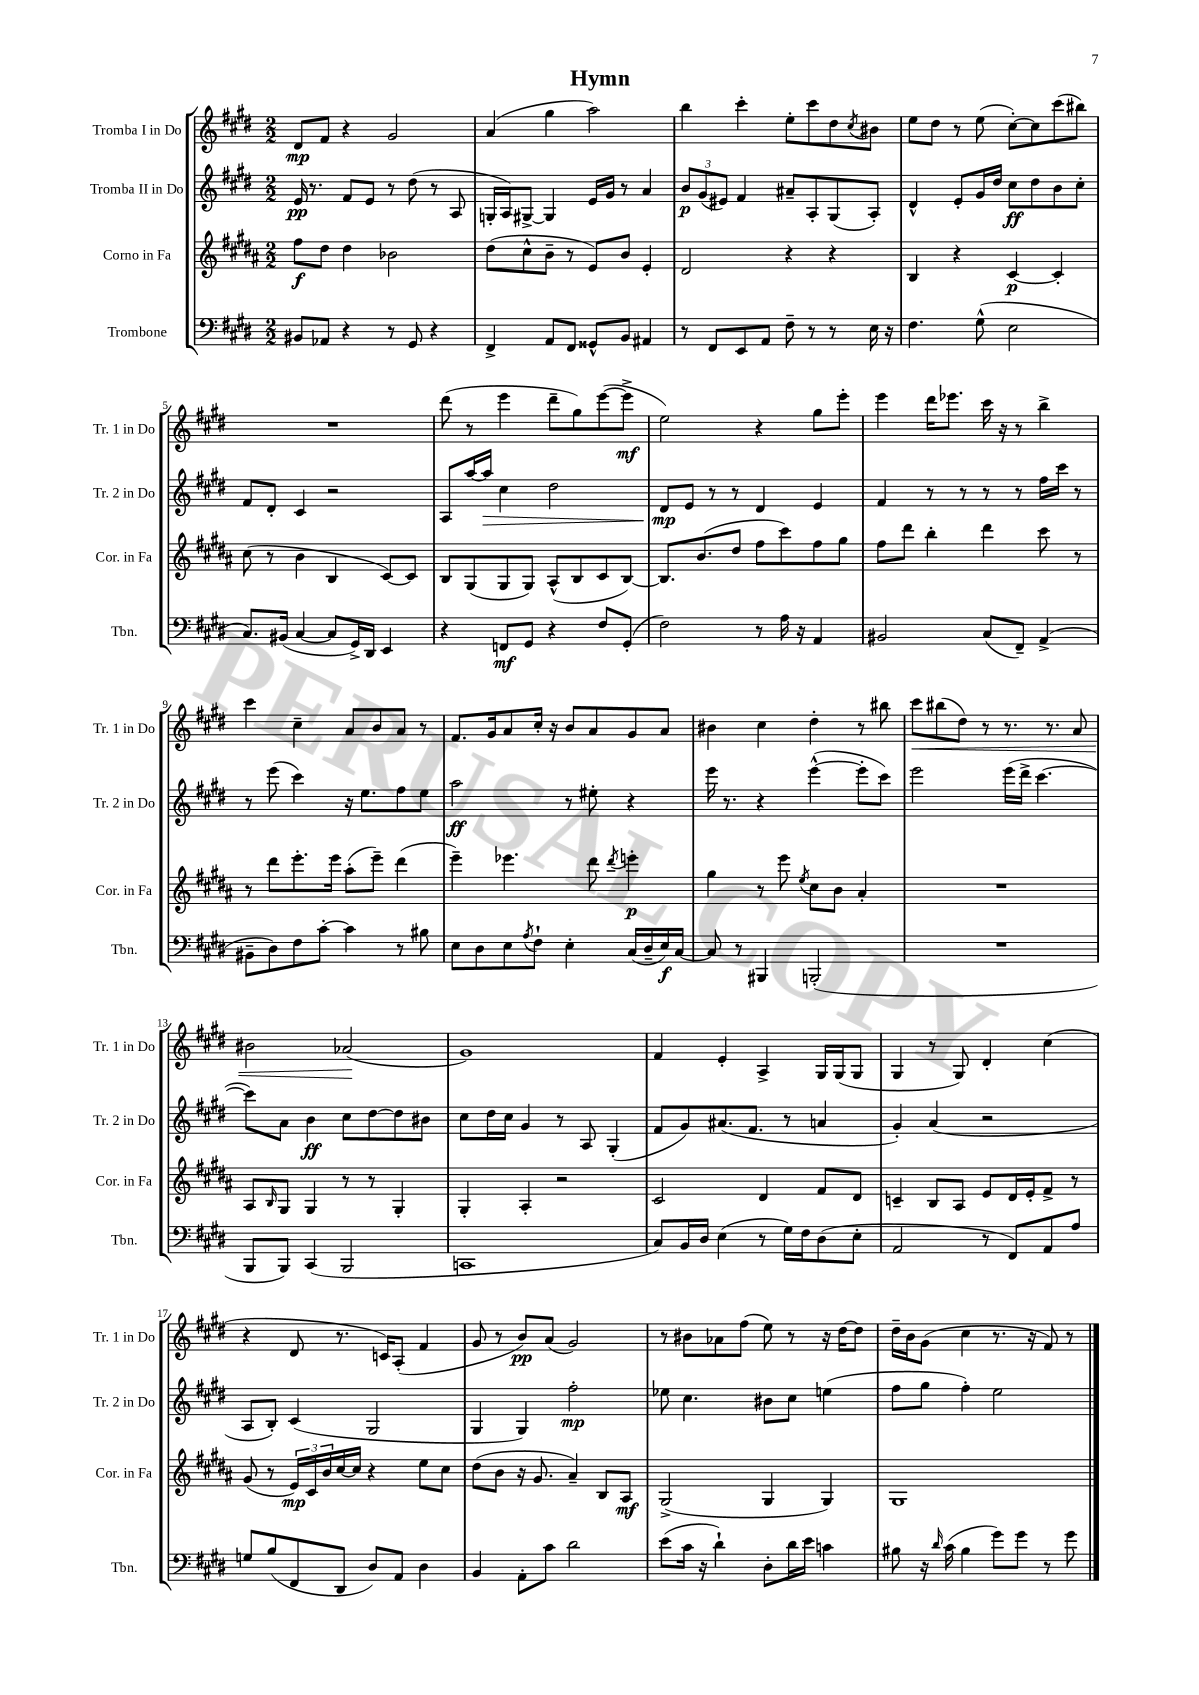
\header { title = "Hymn" }
<<
\new StaffGroup <<
\new Staff = "s0" \with { instrumentName = "Tromba I in Do" shortInstrumentName = "Tr. 1 in Do" } {
    \clef treble \key e \major \numericTimeSignature \time 2/2
    dis'8\mp fis'8 r4 gis'2 |
    a'4( gis''4 a''2) |
    b''4 cis'''4-. e''8-. cis'''8 dis''8 \acciaccatura { cis''8 } bis'8 |
    e''8 dis''8 r8 e''8( cis''8~-.) cis''8 cis'''8( bis''8) |
    R1 |
    dis'''8( r8 e'''4 dis'''8-- gis''8) e'''8~( e'''8->\mf |
    e''2) r4 gis''8 e'''8-. |
    e'''4 dis'''16 ees'''8. cis'''16 r16 r8 b''4-> |
    cis'''4 cis''4-- a'8 b'8 a'8 r8 |
    fis'8. gis'16 a'8 cis''16-. r16 b'8 a'8 gis'8 a'8 |
    bis'4 cis''4 dis''4-. r8 bis''8 |
    cis'''8\< bis''8( dis''8) r8 r8. r8. a'8 |
    bis'2 aes'2\!( |
    gis'1) |
    fis'4 e'4-. a4-> gis16 gis16( gis8 |
    gis4 r8 gis8) dis'4-. cis''4( |
    r4 dis'8 r8. c'16) a8-.( fis'4 |
    gis'8 r8 b'8\pp) a'8( gis'2) |
    r8 bis'8 aes'8 fis''8( e''8) r8 r16 dis''16~ dis''8 |
    dis''16-- b'16 gis'8( cis''4 r8. r16 fis'8) r8 \bar "|." |
}
\new Staff = "s1" \with { instrumentName = "Tromba II in Do" shortInstrumentName = "Tr. 2 in Do" } {
    \clef treble \key e \major \numericTimeSignature \time 2/2
    e'16\pp r8. fis'8 e'8 r8 dis''8( r8 a8 |
    g16-. a16) gis8~-> gis4 e'16 gis'16 r8 a'4 |
    \tuplet 3/2 { b'8\p gis'8( eis'8) } fis'4 ais'8-- a8-. gis8( a8-.) |
    dis'4-^ e'8-. gis'16 dis''16 cis''8\ff dis''8 b'8 cis''8-. |
    fis'8 dis'8-. cis'4 r2 |
    a8 a''16~ a''16\> cis''4 dis''2 |
    dis'8\mp\! e'8 r8 r8 dis'4 e'4 |
    fis'4 r8 r8 r8 r8 fis''16 cis'''16 r8 |
    r8 e'''8( cis'''4) r16 e''8. fis''8 e''8 |
    a''2\ff r8 eis''8-. r4 |
    e'''16 r8. r4 e'''4~-^( e'''8-. cis'''8) |
    e'''2 e'''16( dis'''16-> cis'''4.~ |
    cis'''8) a'8 b'4\ff cis''8 dis''8~ dis''8 bis'8 |
    cis''8 dis''16 cis''16 gis'4 r8 a8 gis4-.( |
    fis'8 gis'8) ais'8.( fis'8. r8 a'4 |
    gis'4-.) a'4( r2 |
    a8 b8-.) cis'4( gis2 |
    gis4 gis4) fis''2-.\mp |
    ees''8 cis''4. bis'8 cis''8 e''4( |
    fis''8 gis''8 fis''4-.) e''2 \bar "|." |
}
\new Staff = "s2" \with { instrumentName = "Corno in Fa" shortInstrumentName = "Cor. in Fa" } {
    \clef treble \key b \major \numericTimeSignature \time 2/2
    fis''8\f dis''8 dis''4 bes'2 |
    dis''8( cis''8-^ b'8-- r8 e'8) b'8 e'4-. |
    dis'2 r4 r4 |
    b4 r4 cis'4~\p cis'4-. |
    cis''8( r8 b'4 b4 cis'8~) cis'8 |
    b8 gis8( gis8 gis8) ais8-^( b8 cis'8 b8~) |
    b8. b'8.( dis''8 fis''8 cis'''8) fis''8 gis''8 |
    fis''8 dis'''8 b''4-. dis'''4 cis'''8 r8 |
    r8 dis'''8 e'''8.-. e'''16 ais''8-.( e'''8--) dis'''4( |
    e'''4--) ees'''4. dis'''8 \acciaccatura { dis'''8 } e'''4-.\p |
    gis''4 r8 e'''8 \acciaccatura { e''8 } cis''8 b'8 ais'4-. |
    R1 |
    ais8 \grace { b16 } gis8 gis4 r8 r8 gis4-. |
    gis4-. ais4-. r2 |
    cis'2 dis'4 fis'8 dis'8 |
    c'4-- b8 ais8 e'8 dis'16 e'16-. fis'8-> r8 |
    gis'8( r8 \tuplet 3/2 { e'16\mp) cis'16 b'16 } cis''16~ cis''16 r4 e''8 cis''8 |
    dis''8( b'8 r16 gis'8. ais'4--) b8 ais8\mf |
    gis2->( gis4 gis4) |
    gis1 \bar "|." |
}
\new Staff = "s3" \with { instrumentName = "Trombone" shortInstrumentName = "Tbn." } {
    \clef bass \key e \major \numericTimeSignature \time 2/2
    bis,8 aes,8 r4 r8 gis,8 r4 |
    fis,4-> a,8 fis,8 gisis,8-^ b,8 ais,4 |
    r8 fis,8 e,8 a,8 fis8-- r8 r8 e16 r16 |
    fis4. gis8-^( e2 |
    cis8.) bis,16( cis4~ cis8 gis,16->) dis,16 e,4 |
    r4 f,8\mf gis,8 r4 fis8 gis,8-.( |
    fis2) r8 a16 r16 a,4 |
    bis,2 cis8( fis,8--) a,4->( |
    bis,8-- dis8) fis8 cis'8~-. cis'4 r8 bis8 |
    e8 dis8 e8 \acciaccatura { a8 } fis8-! e4-. cis16( dis16-- e16\f) cis16~ |
    cis8 r8 bis,,4 b,,2-.( |
    R1 |
    b,,8 b,,8) cis,4( b,,2 |
    c,1 |
    cis8) b,16 dis16 e4( r8 gis16) fis16 dis8( e8-. |
    a,2 r8 fis,8) a,8 a8 |
    g8 b8( fis,8 dis,8 dis8) a,8 dis4 |
    b,4 a,8-. cis'8 dis'2 |
    e'8( cis'16 r16 dis'4-!) dis8-. dis'16 e'16 c'4 |
    bis8 r16 \grace { dis'16 } cis'16( bis4 gis'8) gis'8 r8 gis'8 \bar "|." |
}
>>
>>
